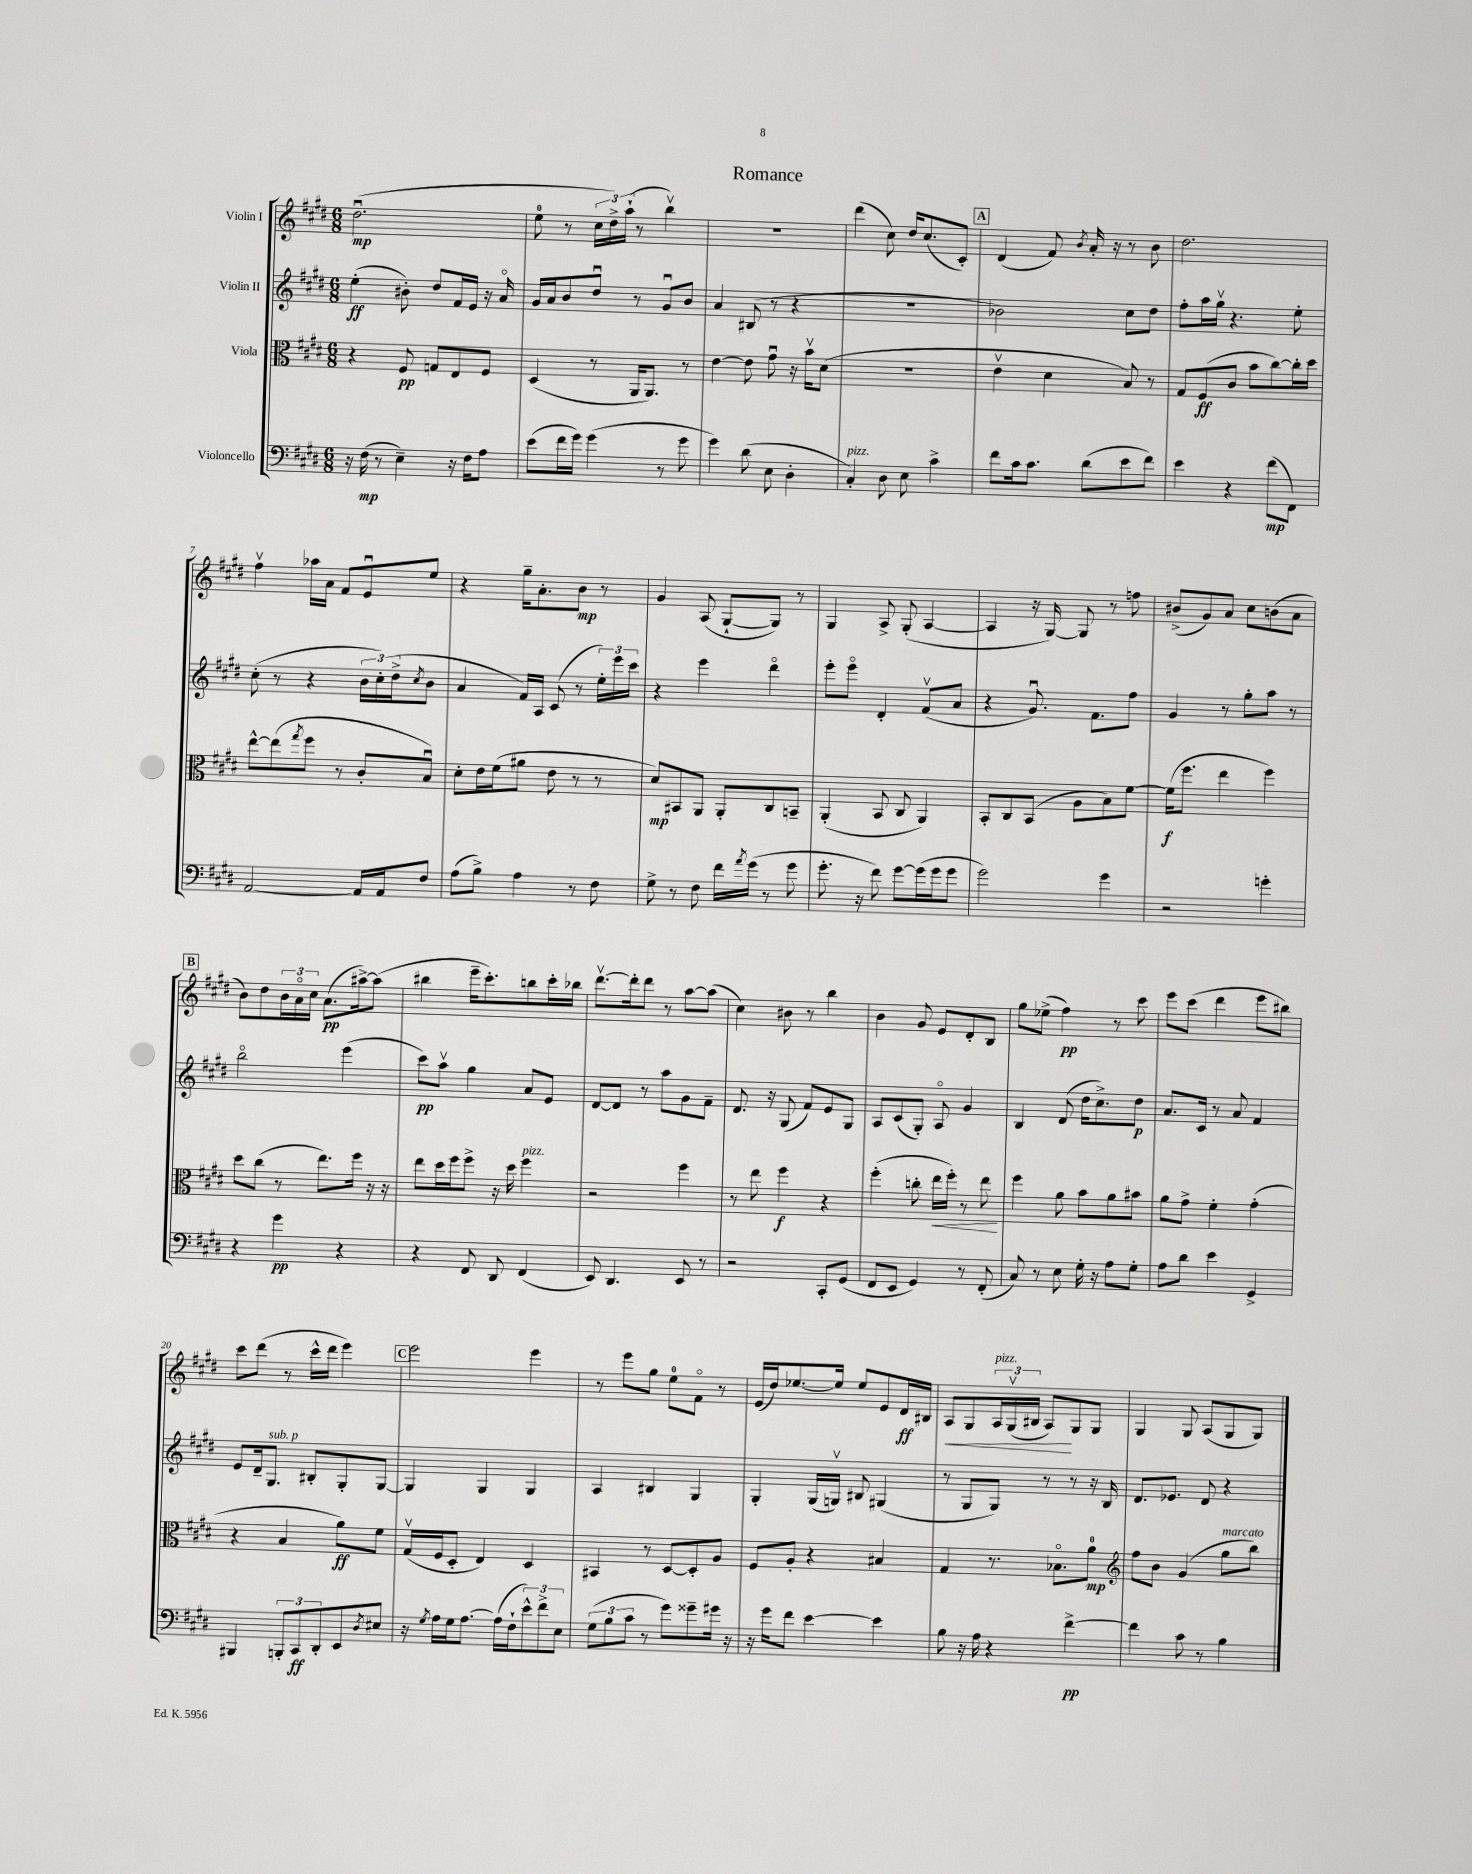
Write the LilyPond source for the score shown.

\header { title = "Romance" }
<<
\new StaffGroup <<
\new Staff = "s0" \with { instrumentName = "Violin I" } {
    \clef treble \key e \major \numericTimeSignature \time 6/8
    dis''2.\downbow\mp( |
    e''8-0 r8 \tuplet 3/2 { cis''16 dis''16->) a''16-!( } r8 b''4\upbow) |
    R2. |
    dis'''4( cis''8) dis''16 cis''8.( cis'8-.) |
    \mark \markup { \box "A" } dis'4( fis'8) \acciaccatura { b'8 } a'16-. r16 r8 b'8 |
    dis''2. |
    fis''4\upbow aes''16 a'16 fis'8 e'8\downbow e''8 |
    r4 gis''16-- a'8.-. b'8\mp r8 |
    gis'4 a8( gis8~-! gis8) r8 |
    gis4 a8-> gis8-.( a4~ |
    a4 r16 gis16~) gis8 r8 f''8 |
    bis'8->( gis'8) a'8 cis''8 b'8( a'8 |
    \mark \markup { \box "B" } b'8) dis''8 \tuplet 3/2 { b'16 a'16\flageolet cis''16 } a'8.\pp( ais''16~->) ais''8( |
    bis''4 e'''16-- cis'''8.-.) b''8 cis'''16-. bes''16 |
    dis'''8.~\upbow dis'''16-. dis'''8 r8 a''8~ a''8( |
    cis''4) bis'8 r8 b''4 |
    b'4 gis'8 e'8 dis'8-. b8 |
    gis''8 ees''8->( fis''4\pp) r8 cis'''8 |
    e'''8 cis'''8( dis'''4 e'''8 bis''8) |
    cis'''8 dis'''8( r8 cis'''16-^ dis'''16 e'''4) |
    \mark \markup { \box "C" } e'''2 e'''4 |
    r8 e'''8 gis''8 e''8-0 fis'8\flageolet r8 |
    e'16( dis''16) ees''8.~ ees''16 ees''8 e'8 dis'16\ff bis16 |
    a8\< gis8 \tuplet 3/2 { a16^\markup { \italic "pizz." } gis16\upbow( bis16 } a8\!) gis8 gis8 |
    gis4 gis8 a8( gis8 gis8) \bar "|." |
}
\new Staff = "s1" \with { instrumentName = "Violin II" } {
    \clef treble \key e \major \numericTimeSignature \time 6/8
    e''4-.\ff( bis'8-.) dis''8 fis'16 e'16 r16 a'16\flageolet |
    gis'16 a'16 b'8 dis''8\downbow r8 gis'8\downbow b'8 |
    a'4 bis8( r8 r4 |
    R2. |
    \mark \markup { \box "A" } bes'2) cis''8 dis''8 |
    fis''8-. a''16 gis''16\upbow r4. e''8-. |
    cis''8-.( r8 r4 \tuplet 3/2 { b'16 cis''16-.) dis''16->( } \acciaccatura { cis''8 } b'8 |
    a'4 fis'16) a16 cis'8( r8 \tuplet 3/2 { e''16-.) e'''16 cis'''16 } |
    r4 e'''4 dis'''4\flageolet |
    e'''8-. e'''8\flageolet dis'4-. fis'8\upbow( a'8 |
    r4 gis'8.\downbow) fis'8. fis''8 |
    gis'4 r8 gis''8-. a''8 r8 |
    \mark \markup { \box "B" } b''2\flageolet e'''4( |
    cis'''8\pp) a''8\upbow gis''4 a'8 e'8 |
    dis'8~ dis'8 r8 a''8 gis'8 fis'8-- |
    dis'8. r16 gis8( fis'8) e'8 gis8 |
    a8 cis'8( gis8-.) a8\flageolet gis'4 |
    b4 dis'8( dis''16 cis''8.->) dis''8\p |
    a'8. cis'16 r8 a'8 fis'4 |
    e'8 dis'16-- gis8.^\markup { \italic "sub. p" } bis8-. gis8-. gis8~ |
    \mark \markup { \box "C" } gis4 gis4 gis4 |
    a4 bis4 gis4 |
    gis4-. gis16( g16\upbow) bis8 gis4( |
    r8 gis8 gis8) r8 r8 r16 b16 |
    dis'8. ees'8. dis'8 r4 \bar "|." |
}
\new Staff = "s2" \with { instrumentName = "Viola" } {
    \clef alto \key e \major \numericTimeSignature \time 6/8
    r4 fis8\pp g8 e8 fis8 |
    dis4( r8 a,16 a,8.) r8 |
    e'4~ e'8 gis'8\downbow r16 b'16\upbow dis'8( |
    R2. |
    \mark \markup { \box "A" } e'4\upbow dis'4 b8) r8 |
    gis8 fis8\ff( cis'8 b'8 cis''8~) cis''16-. dis''16 |
    e''8~-^ e''8( \acciaccatura { gis''8 } fis''8 r8 cis'8-. b8\downbow) |
    dis'8-. e'16 fis'16( ais'8 e'8 r8 r8 |
    dis'8\mp) bis,8 a,8 a,8-. cis8 b,8-- |
    a,4-.( b,8 cis8 a,4) |
    b,8-. cis8 b,8( a8 b8) fis'8~ |
    fis'16\f( fis''8. e''4 fis''4) |
    \mark \markup { \box "B" } dis''8 cis''8( r8 e''8.) fis''16 r16 r16 |
    e''8 dis''16 fis''16 fis''8-> r16 dis''16 fis''4^\markup { \italic "pizz." } |
    r2 fis''4 |
    r8 e''8 fis''4\f r4 |
    fis''4-.( c''8-. e''16\< fis''16-.) r8 e''8\! |
    fis''4 a'8 b'8 a'8 bis'8 |
    a'8 gis'8-> fis'4-. gis'4-.( |
    r4 b4 a'8\ff) fis'8 |
    \mark \markup { \box "C" } gis16\upbow( fis16 dis8-. e4) dis4 |
    bis,4 r8 dis8~ dis8-. a8 |
    fis8 a8-. r4 bis4 |
    gis4 r8. bes8.\flageolet a'8-0\mp |
    \clef treble fis''8 b'8 gis'4( gis''8^\markup { \italic "marcato" } b''8) \bar "|." |
}
\new Staff = "s3" \with { instrumentName = "Violoncello" } {
    \clef bass \key e \major \numericTimeSignature \time 6/8
    r16 fis16\mp( r8 e4--) r16 fis16 a8 |
    e'8( fis'16 gis'16) gis'4( r8 gis'8 |
    gis'4) dis'8( e8 dis4-. |
    cis4-.^\markup { \italic "pizz." }) dis8 e8 cis'4-> |
    \mark \markup { \box "A" } fis'8 cis'16 cis'8. dis'8( e'8 fis'8) |
    e'4 r4 fis'8\mp( fis,8) |
    a,2~ a,16 a,16 fis8 |
    a8( b8->) a4 r8 fis8 |
    gis8-> r8 fis8 fis'16 \acciaccatura { a'8 } gis'16( r8 gis'8 |
    gis'8.-. r16 fis'8) gis'8~ gis'16( gis'16 gis'8 |
    gis'2) gis'4 |
    r2 g'4-. |
    \mark \markup { \box "B" } r4 gis'4\pp r4 |
    r4 fis,8 dis,8 fis,4( |
    e,8) dis,4. e,8 r8 |
    r2 cis,8-. gis,8( |
    fis,8 e,8 gis,4) r8 fis,8-.( |
    cis8) r8 e8 gis16-. r16 a8 gis8-. |
    a8 dis'8 e'4 gis,4-> |
    bis,,4 \tuplet 3/2 { b,,8-. cis,8\ff dis,8-. } e,8 \acciaccatura { dis8 } eis8 |
    \mark \markup { \box "C" } r16 \acciaccatura { gis8 } a16 gis16 a8.~ a16( fis16-! \tuplet 3/2 { e'8-^) fis'8-> e8 } |
    \tuplet 3/2 { gis8( b8 cis'8 } r8 gis'8) gisis'8-- gis'16 r16 |
    r16 gis'16 fis'8 e'4~ e'4 |
    b8 r16 a16 r4 fis'4~->\pp |
    fis'4 cis'8 r8 b4 \bar "|." |
}
>>
>>
